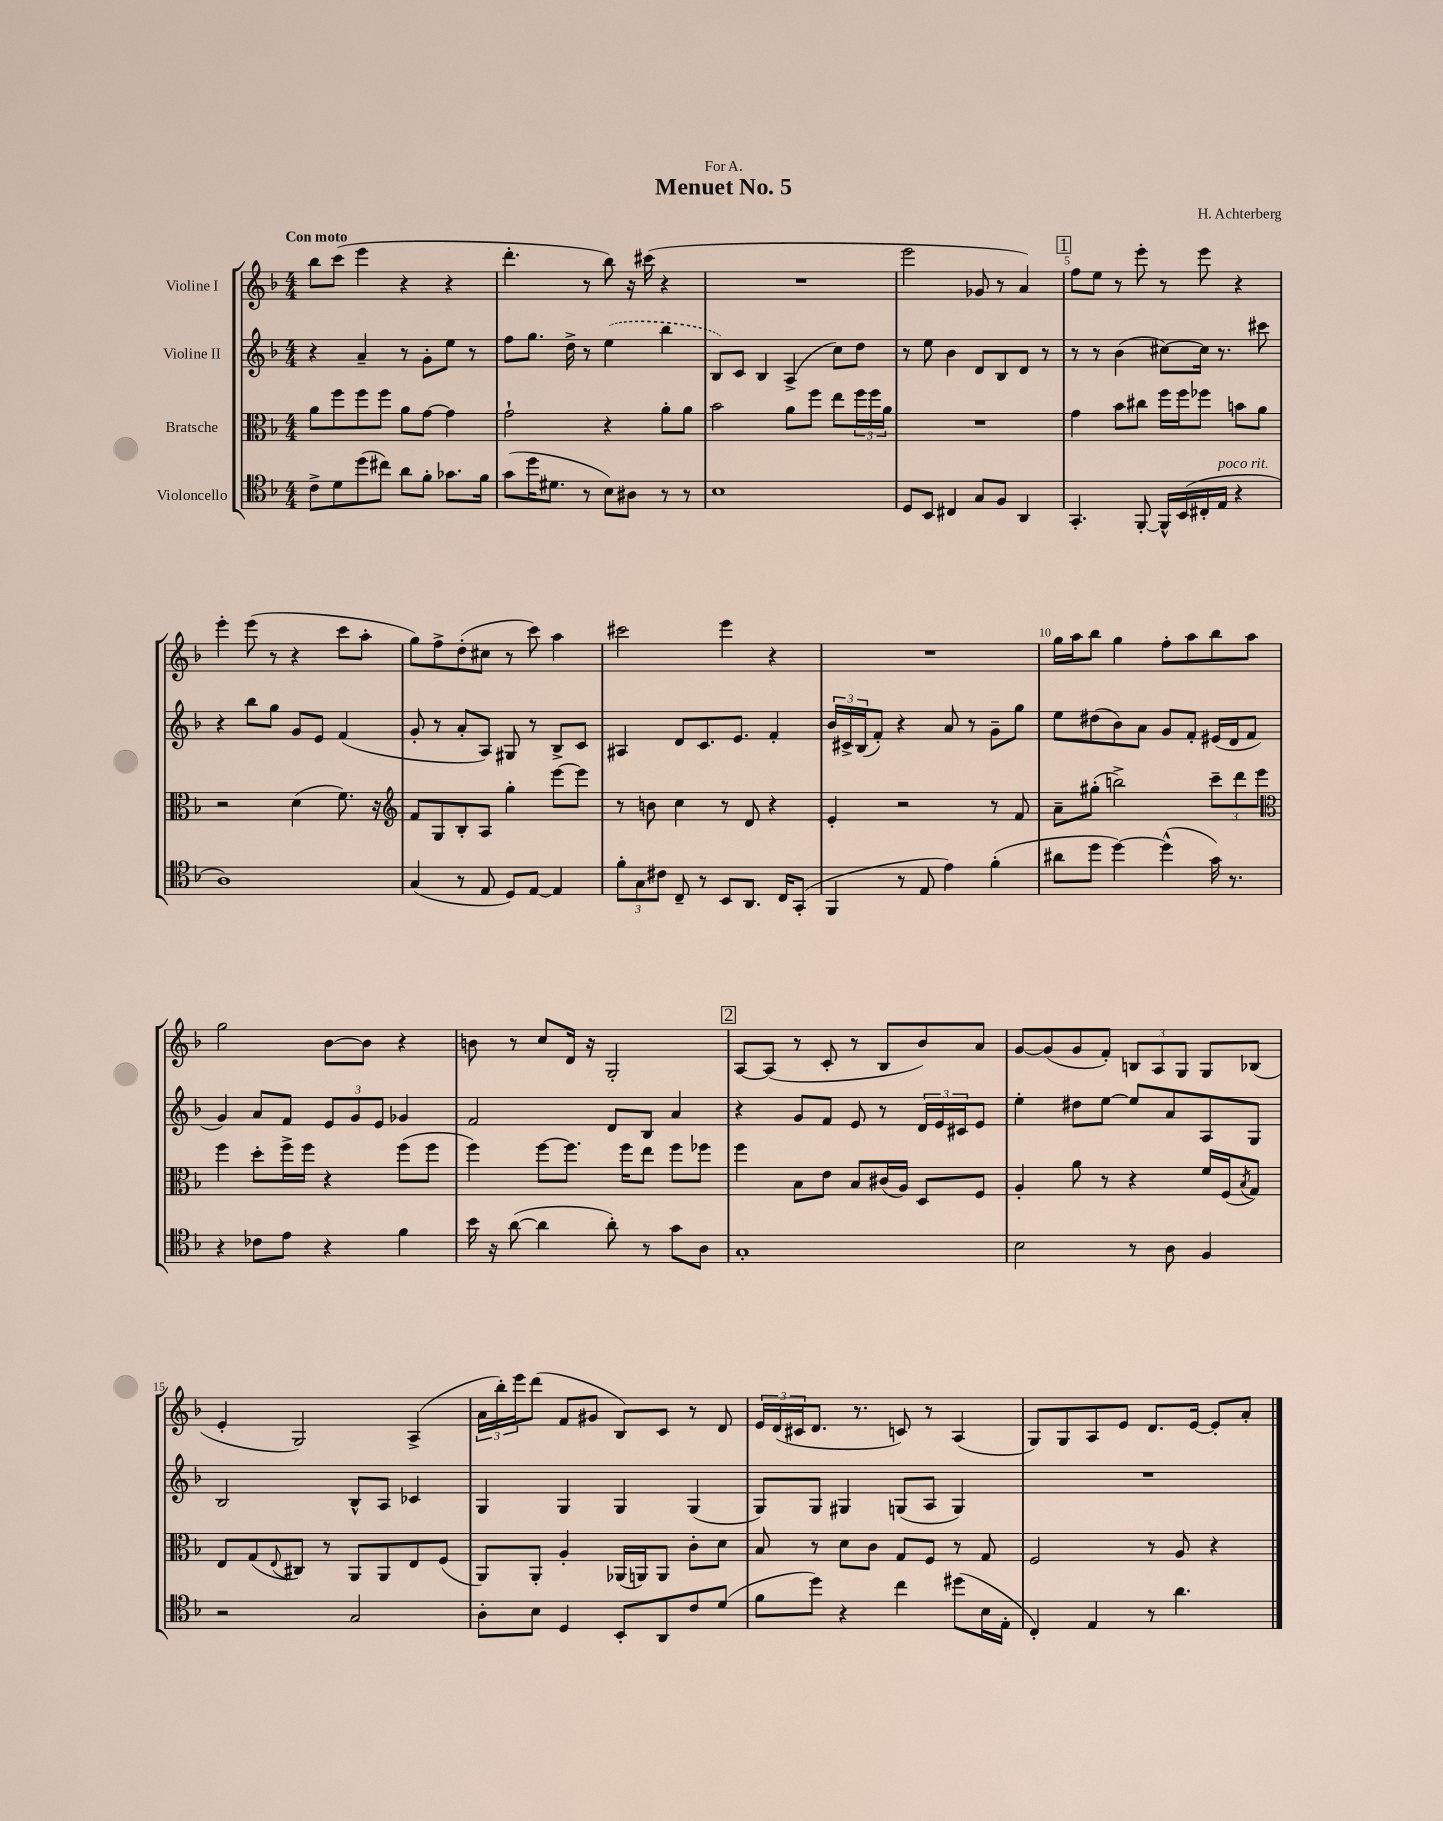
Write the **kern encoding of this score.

**kern	**kern	**kern	**kern
*part4	*part3	*part2	*part1
*staff4	*staff3	*staff2	*staff1
*I"Violoncello	*I"Bratsche	*I"Violine II	*I"Violine I
*clefC4	*clefC3	*clefG2	*clefG2
*k[b-]	*k[b-]	*k[b-]	*k[b-]
*M4/4	*M4/4	*M4/4	*M4/4
=1	=1	=1	=1
!	!	!	!LO:TX:a:B:t=Con moto
8c^\L	8a\L	4r	8bb-\L
8d\	8ff\	.	(8ccc\J
(8dd\	8ff\	4a~/	4eee\
8cc#X\J)	8ff\J	.	.
8a\L	8a\L	8r	4r
8f'\J	[8g\J	8g'\L	.
8.g-X\L	4g\]	8ee\J	4r
.	.	8r	.
16f\Jk	.	.	.
=2	=2	=2	=2
(8g\L	2g`\	8ff\L	4.ddd'\
16dd\K	.	8.gg\J	.
8.d#X\J	.	.	.
.	.	16dd^\	.
8r	.	8r	8r
8B-\L)	4r	(4ee\	8bb-\)
8A#X\J	.	.	16r
.	.	.	(16ccc#X\
8r	8a'\L	4bb-\	4r
8r	8a\J	.	.
=3	=3	=3	=3
1B-	2b-\	8B-/L)	1r
.	.	8c/J	.
.	.	4B-/	.
.	8a\L	(4A^/	.
.	8ff\J	.	.
.	8ee\L	8cc\L)	.
.	24ff\L	8dd\J	.
.	24ff\	.	.
.	24a\JJ	.	.
=4	=4	=4	=4
8D/L	1r	8r	2eee\
8BB-/J	.	8ee\	.
4C#X/	.	4b-\	.
8G/L	.	8d/L	8g-X/
8F/J	.	8B-/	8r
4AA/	.	8d/J	4a/)
.	.	8r	.
!!LO:REH:place=s1:t=1
=5	=5	=5	=5
4.GG'/	4g\	8r	8ff\L
.	.	8r	8ee\J
.	8b-\L	(4b-\	8r
[8FF'/	8cc#X\J	.	8eee'\
16FF^^/LL]	16ff\LL	[8cc#X\L)	8r
(16BB-/	16ff\J	.	.
16C#X'/	8ff-X\J	16cc#\Jk]	8eee\
!LO:TX:a:i:t=poco rit.	!	!	!
16E/JJ	.	8.r	.
4r	8bn\L	.	4r
.	8a\J	8ccc#X\	.
!!LO:LB:g=z
=6	=6	=6	=6
1A)	2r	4r	4eee'\
.	.	8bb-\L	(8eee\
.	.	8gg\J	8r
.	(4d\	8g/L	4r
.	.	8e/J	.
.	8.f\)	(4f/	8ccc\L
.	.	.	8aa'\J
.	16r	.	.
=7	=7	=7	=7
*	*clefG2	*	*
(4G/	8f/L	8g'/	8gg\L)
.	8G/	8r	8ff^\
8r	8B-'/	8a'/L	(8dd'\
8E/	8A/J	8A/J)	8cc#X\J
8D/L)	4gg'\	8G#X/	8r
[8E/J	.	8r	8ccc\)
4E/]	[8eee\L	8B-^/L	4aa\
.	8eee\J]	8c/J	.
=8	=8	=8	=8
12f'\L	8r	4A#X/	2ccc#X\
12G\	.	.	.
.	8bn\	.	.
12c#X\J	.	.	.
8C~/	4cc\	8d/L	.
8r	.	8.c/	.
8BB-/L	8r	.	4eee\
.	.	8.e/J	.
8.AA/J	8d/	.	.
.	4r	4f'/	4r
16C/KL	.	.	.
(8GG'/J	.	.	.
=9	=9	=9	=9
4FF/	4e'/	24b-/LL	1r
.	.	24c#X^/	.
.	.	(24B-/J	.
.	.	8f'/J)	.
8r	2r	4r	.
8E/	.	.	.
4e\)	.	8a/	.
.	.	8r	.
(4f'\	8r	8g~\L	.
.	8f/	8gg\J	.
=10	=10	=10	=10
8a#X\L	8a~\L	8ee\L	16gg\LL
.	.	.	16aa\J
8dd\J	(8gg#X'\J	(8dd#X\	8bb-\J
[4dd\)	2bbn^\)	8b-\)	4gg\
.	.	8a\J	.
(4dd^^\]	.	8g/L	8ff'\L
.	.	8f'/J	8aa\
16g\)	12ccc~\L	(16e#X/LL	8bb-\
8.r	.	16d/J	.
.	12ddd\	.	.
.	.	8f/J	8aa\J
.	12eee\J	.	.
!!LO:LB:g=z
=11	=11	=11	=11
*	*clefC3	*	*
4r	4ff\	4g/)	2gg\
8c-X\L	8dd'\L	8a/L	.
8e\J	16ff^\L	8f/J	.
.	16ff\JJ	.	.
4r	4r	12e/L	[8b-\L
.	.	12g/	.
.	.	.	8b-\J]
.	.	12e/J	.
4f\	(8ff\L	4g-X/	4r
.	8ff\J	.	.
=12	=12	=12	=12
16b-\	4ff\)	2f/	8bn\
16r	.	.	.
([8a\	.	.	8r
4a\]	[8ff\L	.	8cc/L
.	8.ff\J]	.	16d/Jk
.	.	.	16r
8a'\)	.	8d/L	2G'/
.	16ff\KL	.	.
8r	8ee\J	8B-/J	.
8g\L	8ff\L	4a/	.
8A\J	8ff-X\J	.	.
!!LO:REH:place=s1:t=2
=13	=13	=13	=13
1G'	4ff\	4r	[8A/L
.	.	.	(8A/J]
.	8B-\L	8g/L	8r
.	8e\J	8f/J	8c'/
.	8B-/L	8e/	8r
.	(16c#X/L	8r	8B-/L
.	16A/JJ)	.	.
.	8D/L	24d/LL	8b-/)
.	.	24e/	.
.	.	24c#X/J	.
.	8F/J	8e/J	8a/J
=14	=14	=14	=14
2B-\	4A'/	4ee'\	[8g/L
.	.	.	(8g/]
.	8a\	8dd#X\L	8g/
.	8r	[8ee\J	8f'/J)
8r	4r	8ee/L]	12Bn/L
.	.	.	12A/
8A\	.	8a/	.
.	.	.	12G/J
4F/	16f/LL	8A/	8G/L
.	(16F/J	.	.
.	8qB-/	.	.
.	8G/J)	8G/J	(8B-X/J
!!LO:LB:g=z
=15	=15	=15	=15
2r	8E/L	2B-/	4e'/
.	(8G/	.	.
.	8qqE/	.	.
.	8C#X/J)	.	2G/)
.	8r	.	.
2G/	8AA/L	8B-^^/L	.
.	8AA/	8A/J	.
.	8E/	4c-X/	(4A^/
.	(8F/J	.	.
=16	=16	=16	=16
8A'\L	8AA/L)	4G/	24a\LL
.	.	.	24bb-'\)
.	.	.	24eee\J
8B-\J	8AA'/J	.	(8ddd\J
4D/	4A'/	4G/	8f/L
.	.	.	8g#X/J
8BB-'/L	(16AA-X/LL	4G/	8B-/L)
.	16AAn/J)	.	.
8AA/	8AA/J	.	8c/J
8c/	8c'\L	(4G/	8r
(8d/J	8d\J	.	8d/
=17	=17	=17	=17
8f\L	8B-/	8G/L)	24e/LL
.	.	.	(24d/
.	.	.	24c#X/J
8dd\J)	8r	8G/J	8.d/J
4r	8d\L	4G#X/	.
.	.	.	8.r
.	8c\J	.	.
4cc\	8G/L	(8Gn/L	8cn/)
.	8F/J	8A/J	8r
(8dd#X\L	8r	4G/)	(4A/
16B-\L	8G/	.	.
16E'\JJ	.	.	.
=18	=18	=18	=18
4C'/)	2F/	1r	8G/L)
.	.	.	8G/
4E/	.	.	8A/
.	.	.	8e/J
8r	8r	.	8.d/L
4.a\	8A/	.	.
.	.	.	[16e/Jk
.	4r	.	8e'/L]
.	.	.	8a'/J
==	==	==	==
*-	*-	*-	*-
